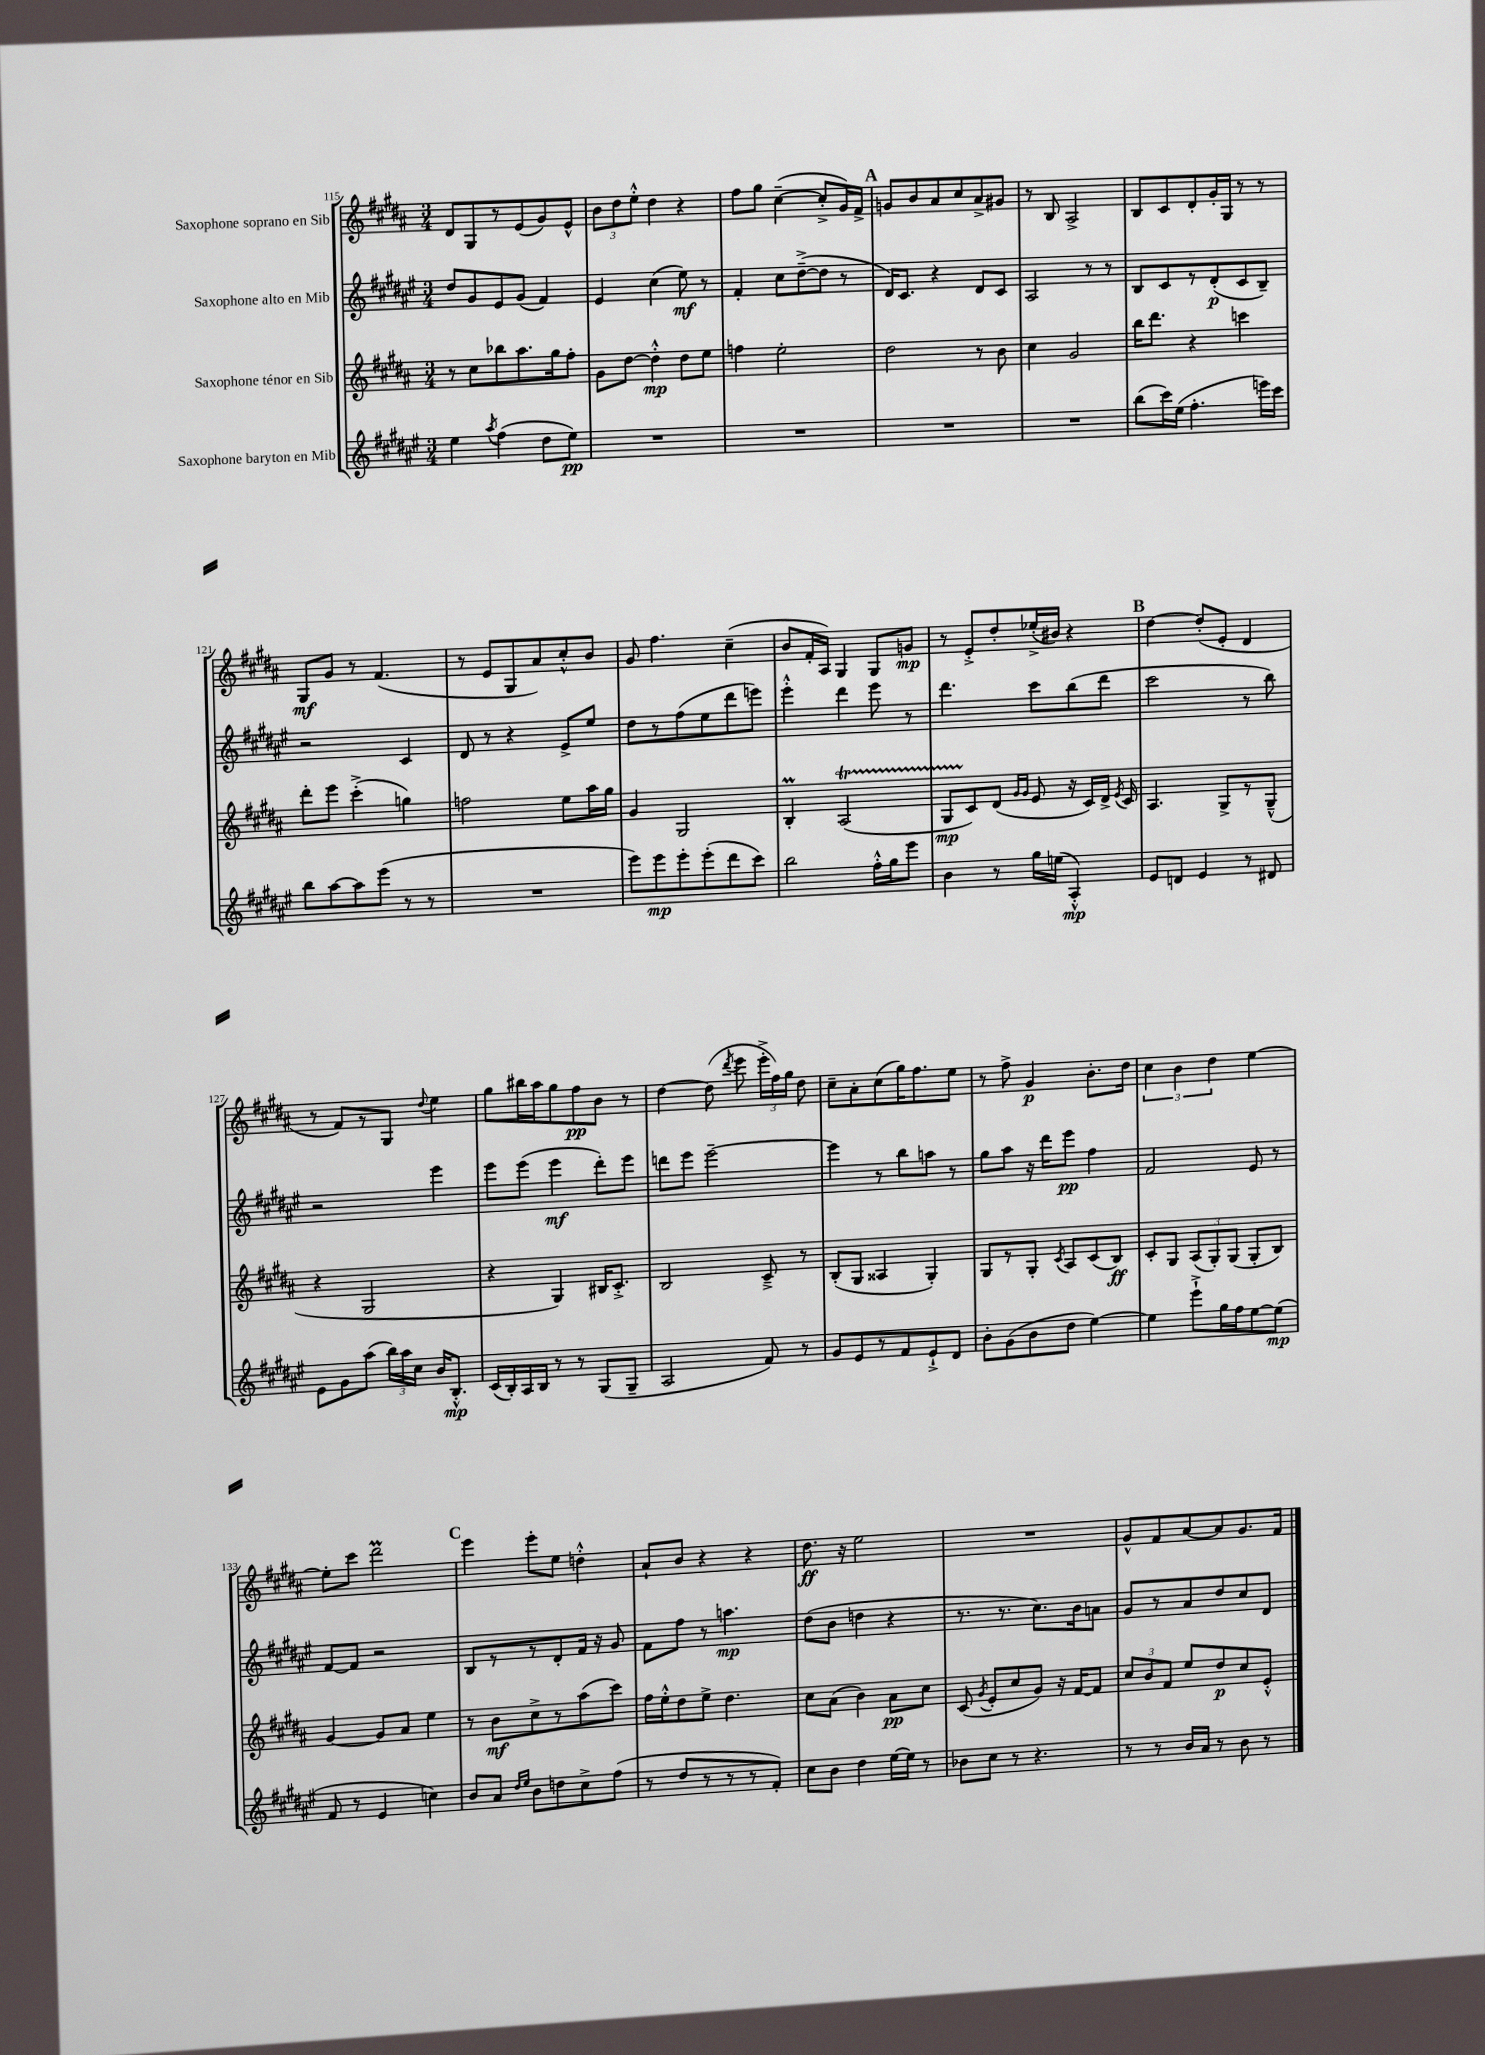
<<
\new StaffGroup <<
\new Staff = "s0" \with { instrumentName = "Saxophone soprano en Sib" } {
    \clef treble \key b \major \numericTimeSignature \time 3/4
    \autoBeamOff dis'8[ gis8 r8 e'8( gis'8) e'8]-^ |
    \tuplet 3/2 { b'8[ dis''8 e''8]-.-^ } dis''4 r4 |
    fis''8[ gis''8] cis''4~--( cis''8[-.-> gis'16) fis'16]-> |
    \mark \markup { \bold "A" } g'8[ b'8 ais'8 cis''8 ais'8-> gis'8] |
    r8 b8 ais2-> |
    b8[ cis'8 dis'8-. gis'16-. gis16] r8 r8 |
    gis8[\mf gis'8] r8 fis'4.( |
    r8 e'8[ gis8 ais'8) cis''8-.-^ b'8] |
    gis'8 fis''4. cis''4--( |
    b'8[ fis'16-. ais16]) gis4 gis8[ g'8]\mp |
    r8 e'8[-.-> dis''8-. ees''16-.->( bis'16]) r4 |
    \mark \markup { \bold "B" } dis''4~ dis''8[-.( e'8]-. dis'4 |
    r8 fis'8[) r8 gis8] \appoggiatura { dis''8 } e''4 |
    gis''8[ bis''16 ais''16 gis''8 fis''8\pp b'8] r8 |
    dis''4~ dis''8( \acciaccatura { dis'''8 } e'''8 \tuplet 3/2 { e'''16[-.-> fis''16) gis''16] } dis''8 |
    cis''8[-- ais'8-. cis''8( gis''16) fis''8. e''8] |
    r8 fis''8-> gis'4\p b'8.[-. dis''16] |
    \tuplet 3/2 { cis''4 b'4 dis''4 } e''4~ |
    e''8[-. cis'''8] dis'''2\prall |
    \mark \markup { \bold "C" } e'''4 e'''8[-. e''8] d''4-.-^ |
    ais'8[-! b'8] r4 r4 |
    dis''8.\ff r16 e''2 |
    R2. |
    gis'8[-^ fis'8 ais'8~ ais'8 gis'8. fis'16] \bar "|." |
}
\new Staff = "s1" \with { instrumentName = "Saxophone alto en Mib" } {
    \clef treble \key fis \major \numericTimeSignature \time 3/4
    \autoBeamOff dis''8[ gis'8 eis'8 gis'8]( fis'4) |
    eis'4 cis''4( eis''8\mf) r8 |
    fis'4-. cis''8[ dis''8~--->( dis''8] r8 |
    \mark \markup { \bold "A" } dis'16[) cis'8.] r4 dis'8[ cis'8] |
    ais2 r8 r8 |
    b8[ cis'8 r8 dis'8-.\p( cis'8 b8]--) |
    r2 cis'4 |
    dis'8 r8 r4 eis'8[-> eis''8] |
    dis''8[ r8 fis''8( eis''8 dis'''8 e'''8]) |
    eis'''4-.-^ dis'''4 eis'''8 r8 |
    dis'''4. cis'''8[ b''8( dis'''8] |
    \mark \markup { \bold "B" } cis'''2 r8 b''8) |
    r2 eis'''4 |
    eis'''8[ eis'''8]( eis'''4\mf dis'''8[-.) eis'''8] |
    d'''8[ eis'''8] eis'''2~-- |
    eis'''4 r8 b''8[ a''8] r8 |
    gis''8[ ais''8] r16 dis'''16[ eis'''8]\pp fis''4 |
    fis'2 eis'8 r8 |
    fis'8[~ fis'8] r2 |
    \mark \markup { \bold "C" } b8[ r8 r8 dis'8-. fis'16] r16 gis'8 |
    fis'8[ fis''8] r8 a''4.\mp |
    dis''8[( b'8] d''4 r4 |
    r8. r8. cis''8.[) b'16 a'8] |
    gis'8[ r8 ais'8 dis''8 cis''8 dis'8] \bar "|." |
}
\new Staff = "s2" \with { instrumentName = "Saxophone ténor en Sib" } {
    \clef treble \key b \major \numericTimeSignature \time 3/4
    \autoBeamOff r8 cis''8[ bes''8 ais''8. gis''16 fis''8]-. |
    gis'8[ dis''8]~ dis''4-.-^\mp dis''8[ e''8] |
    f''4 e''2-. |
    \mark \markup { \bold "A" } dis''2 r8 b'8 |
    cis''4 gis'2 |
    b''16[ dis'''8.] r4 c'''4 |
    dis'''8[-. e'''8] cis'''4-.->( g''4) |
    f''2 e''8[ ais''16 gis''16] |
    gis'4 gis2 |
    b4-.\prall ais2\startTrillSpan( |
    gis8[\mp cis'8\stopTrillSpan) dis'8]( \grace { gis'16[ gis'16] } e'8 r16 cis'16[) dis'16]-> \acciaccatura { e'8 } cis'16 |
    \mark \markup { \bold "B" } ais4. gis8[-> r8 gis8]---^( |
    r4 gis2 |
    r4 gis4) bis16[ cis'8.]-.-> |
    b2 cis'8---> r8 |
    b8[-.( gis8] aisis4 gis4-.) |
    gis8[ r8 gis8]-. \acciaccatura { cis'8 } ais8[ cis'8( b8]\ff) |
    cis'8[-. gis8] \tuplet 3/2 { ais8[( gis8-.) gis8]( } gis8[-. b8]) |
    gis'4~ gis'8[ ais'8] e''4 |
    \mark \markup { \bold "C" } r8 b'8[\mf cis''8-> r8 ais''8( cis'''8]) |
    fis''16[ e''16-.-^ dis''8 e''8]-> dis''4. |
    cis''8[ ais'8]( b'4) ais'8[\pp cis''8] |
    cis'8( \acciaccatura { gis'8 } e'8[-. cis''8 gis'8]) r16 fis'16[~ fis'8] |
    \tuplet 3/2 { cis''8[ b'8 fis'8] } e''8[ dis''8\p cis''8 e'8]-.-^ \bar "|." |
}
\new Staff = "s3" \with { instrumentName = "Saxophone baryton en Mib" } {
    \clef treble \key fis \major \numericTimeSignature \time 3/4
    \autoBeamOff eis''4 \acciaccatura { ais''8 } fis''4( dis''8[ eis''8]\pp) |
    R2. |
    R2. |
    \mark \markup { \bold "A" } R2. |
    R2. |
    b''8[( cis'''16) eis''16]( fis''4.-. e'''16[) cis'''16] |
    b''8[ ais''8~ ais''8 eis'''8]( r8 r8 |
    R2. |
    eis'''8[) eis'''8\mp eis'''8-. eis'''8-.( dis'''8 cis'''8]) |
    b''2 fis''16[-.-^ gis''16 eis'''8] |
    b'4 r8 gis''16[ e''16]( ais4-.-^\mp) |
    \mark \markup { \bold "B" } eis'8[ d'8] eis'4 r8 dis'8 |
    eis'8[ gis'8 ais''8]( \tuplet 3/2 { b''16[) ais''16 cis''16] } b'16[ b8.]-.-^\mp |
    cis'16[( b16-.) ais16 b16] r8 r8 gis8[( gis8]-- |
    ais2 fis'8) r8 |
    gis'8[ eis'8 r8 fis'8 eis'8-!-> dis'8] |
    b'8[-. gis'8( b'8 dis''8] eis''4~) |
    eis''4 eis'''8[-!-> gis''16 fis''16 eis''8~ eis''8]\mp( |
    fis'8 r8 eis'4 c''4) |
    \mark \markup { \bold "C" } b'8[ ais'8] \grace { dis''16[ eis''16] } b'8[ d''8 cis''8-> fis''8]( |
    r8 dis''8[ r8 r8 r8 fis'8]-.) |
    cis''8[ b'8] dis''4 eis''16[~ eis''16] r8 |
    bes'8[ cis''8] r8 r4. |
    r8 r8 b'16[ ais'16] r8 b'8 r8 \bar "|." |
}
>>
>>
\layout { \context { \Score currentBarNumber = #115 } }
